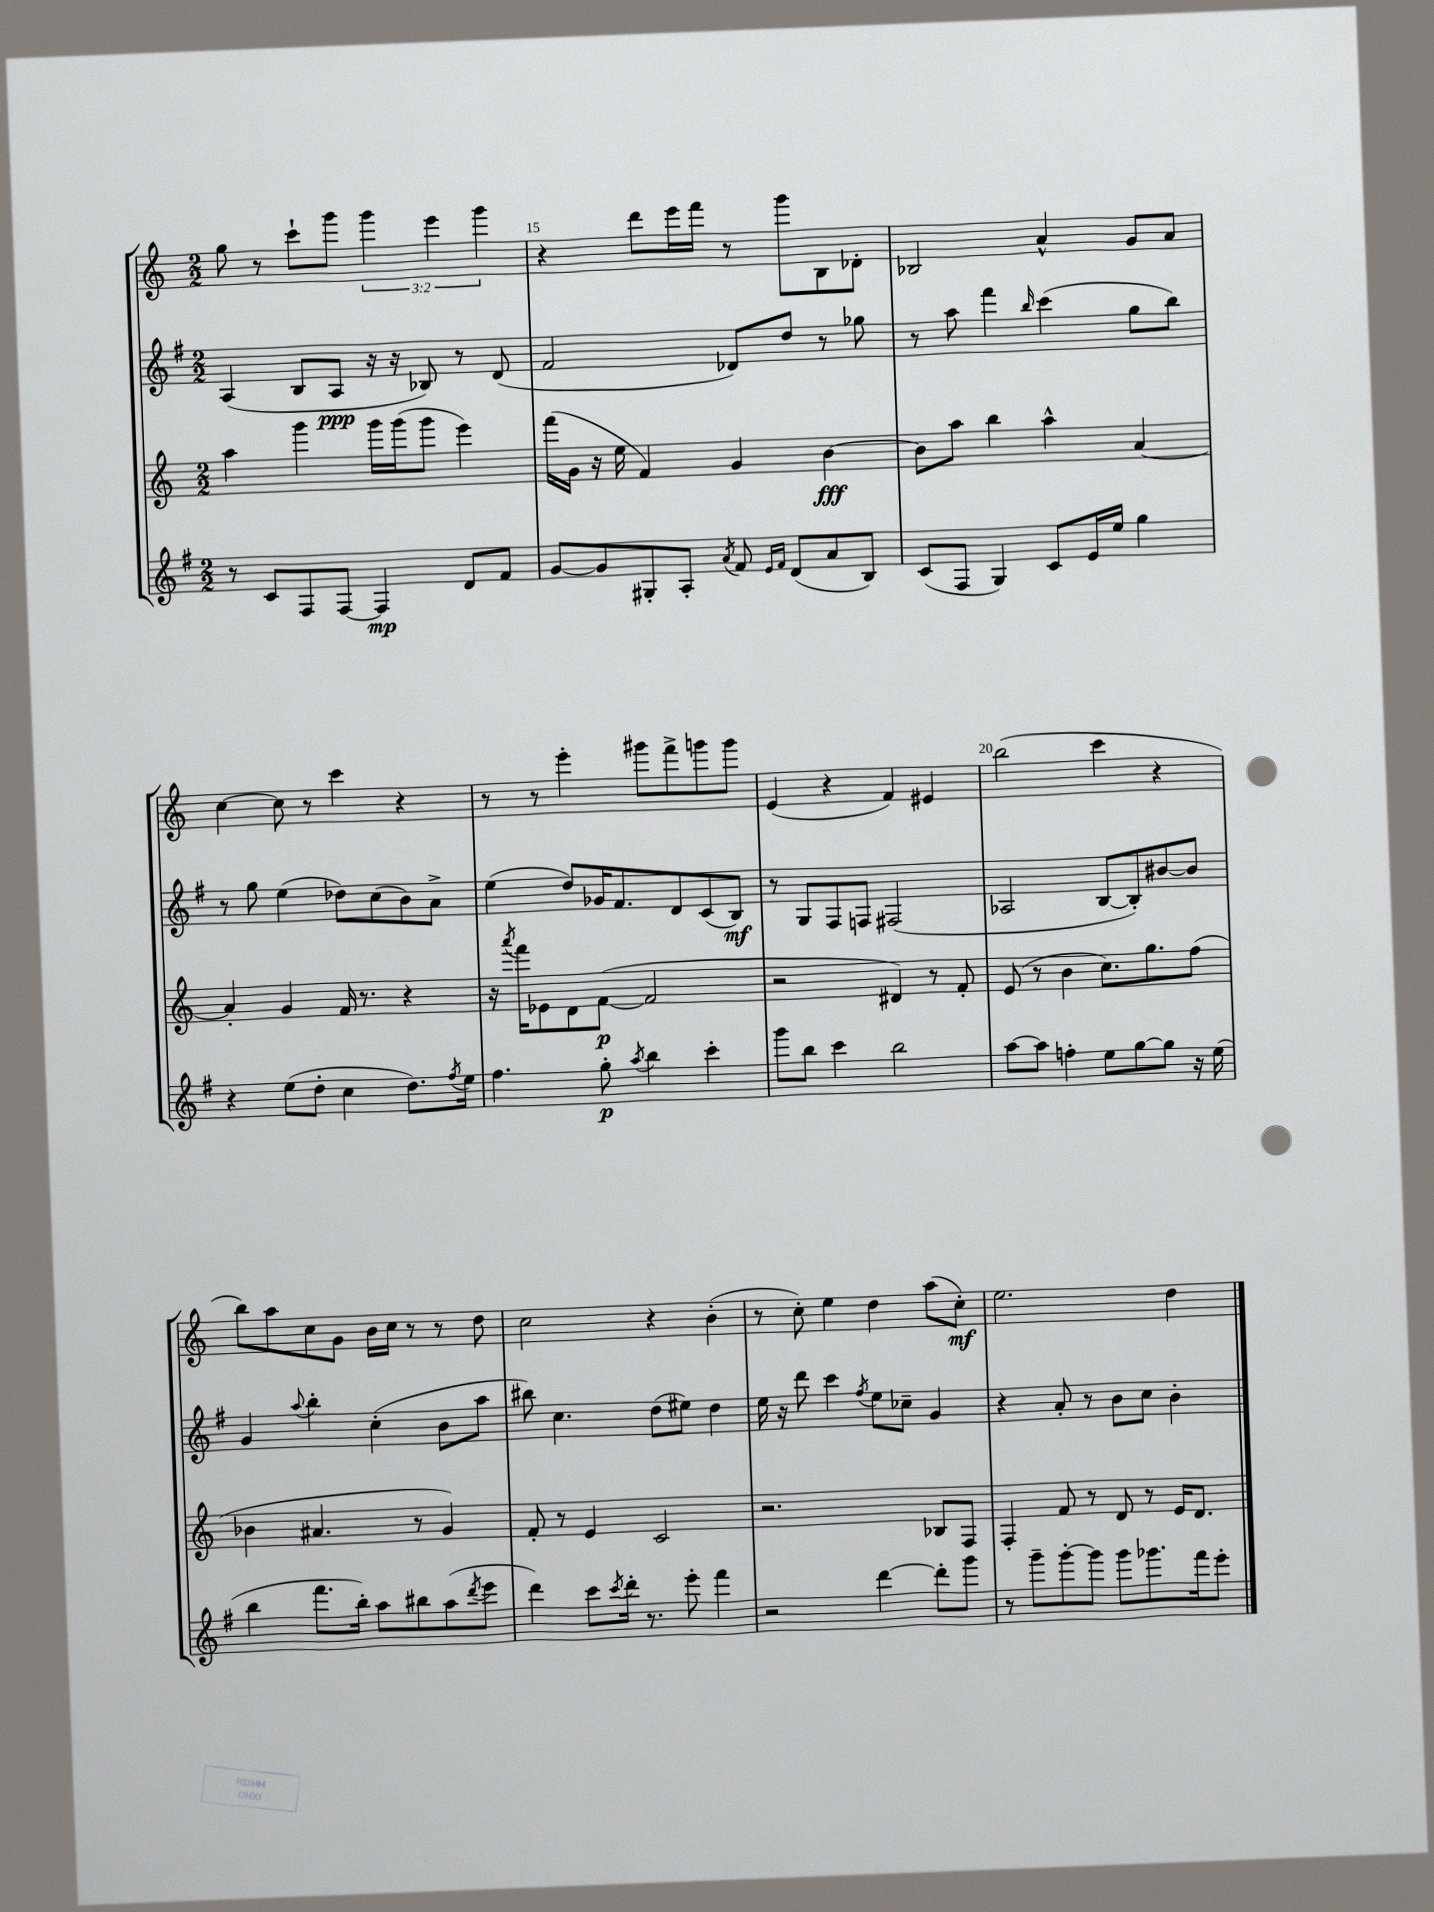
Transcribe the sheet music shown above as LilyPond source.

<<
\new StaffGroup <<
\new Staff = "s0" {
    \clef treble \key c \major \numericTimeSignature \time 2/2 \override Staff.TupletNumber.text = #tuplet-number::calc-fraction-text
    g''8 r8 c'''8-! g'''8 \tuplet 3/2 { g'''4 e'''4 g'''4 } |
    r4 d'''8 e'''16 f'''16 r8 g'''8 b8 des'8-. |
    bes2 a'4-^ g'8 a'8 |
    c''4~ c''8 r8 c'''4 r4 |
    r8 r8 e'''4-. gis'''8 f'''8-> g'''8 g'''8 |
    e'4( r4 f'4) eis'4 |
    b''2( c'''4 r4 |
    b''8) a''8 c''8 g'8 b'16 c''16 r8 r8 d''8 |
    c''2 r4 b'4-.( |
    r8 c''8-.) e''4 d''4 a''8( c''8-.\mf) |
    e''2. d''4 \bar "|." |
}
\new Staff = "s1" {
    \clef treble \key g \major \numericTimeSignature \time 2/2
    a4( b8 a8\ppp r16 r16 bes8) r8 d'8( |
    fis'2 des'8) d''8 r8 ges''8 |
    r8 a''8 fis'''4 \grace { b''16 } c'''4( g''8 b''8) |
    r8 g''8 e''4( des''8) c''8( b'8) a'8-> |
    e''4( d''8) ges'16 fis'8. d'8 c'8( b8\mf) |
    r8 g8 fis8 f8 fis2( |
    aes2 b8~ b8-.) bis'8~ bis'8 |
    g'4 \appoggiatura { a''8 } b''4-. c''4-.( b'8 a''8 |
    bis''8) c''4. d''8( eis''8) d''4 |
    e''16 r16 d'''8 c'''4 \acciaccatura { fis''8 } e''8 ces''8-- g'4 |
    r4 a'8-. r8 b'8 c''8 b'4-. \bar "|." |
}
\new Staff = "s2" {
    \clef treble \key c \major \numericTimeSignature \time 2/2
    a''4 g'''4 g'''16 g'''16( g'''8 e'''4) |
    f'''16( g'16 r16 e''16 f'4) g'4 b'4~\fff |
    b'8 a''8 b''4 a''4-^ a'4~ |
    a'4-. g'4 f'16 r8. r4 |
    r16 \acciaccatura { a'''8 } f'''16 ees'8 d'8 f'8~\p( f'2 |
    r2 dis'4) r8 f'8-. |
    e'8( r8 b'4 c''8.) g''8. f''8( |
    bes'4 ais'4. r8 g'4) |
    f'8-. r8 e'4 c'2 |
    r2. bes8 f8 |
    f4-. f'8 r8 d'8 r8 e'16 d'8. \bar "|." |
}
\new Staff = "s3" {
    \clef treble \key g \major \numericTimeSignature \time 2/2
    r8 c'8 fis8 fis8~ fis4\mp d'8 fis'8 |
    g'8~ g'8 gis8-. a8-. \acciaccatura { a'8 } fis'8 \grace { e'16 fis'16 } d'8( a'8 b8) |
    c'8( fis8 g4) c'8 e'16 e''16 g''4 |
    r4 e''8( d''8-. c''4 d''8.) \acciaccatura { fis''8 } e''16 |
    fis''4. g''8-.\p \acciaccatura { a''8 } b''4 c'''4-. |
    g'''8 b''8 c'''4 b''2 |
    a''8~ a''8 f''4-. e''8 g''8~ g''8 r16 e''16( |
    b''4 fis'''8. b''16-.) a''8 bis''8 a''8( \acciaccatura { d'''8 } e'''8 |
    d'''4) c'''8 \acciaccatura { c'''8 } d'''16-. r8. e'''8-. fis'''4 |
    r2 d'''4~ d'''8-. g'''8 |
    r8 g'''8-- g'''8~-. g'''8 g'''8 ges'''8. fis'''16 e'''8-. \bar "|." |
}
>>
>>
\layout { \context { \Score currentBarNumber = #14 \override BarNumber.break-visibility = ##(#f #t #t) barNumberVisibility = #(every-nth-bar-number-visible 5) } }
